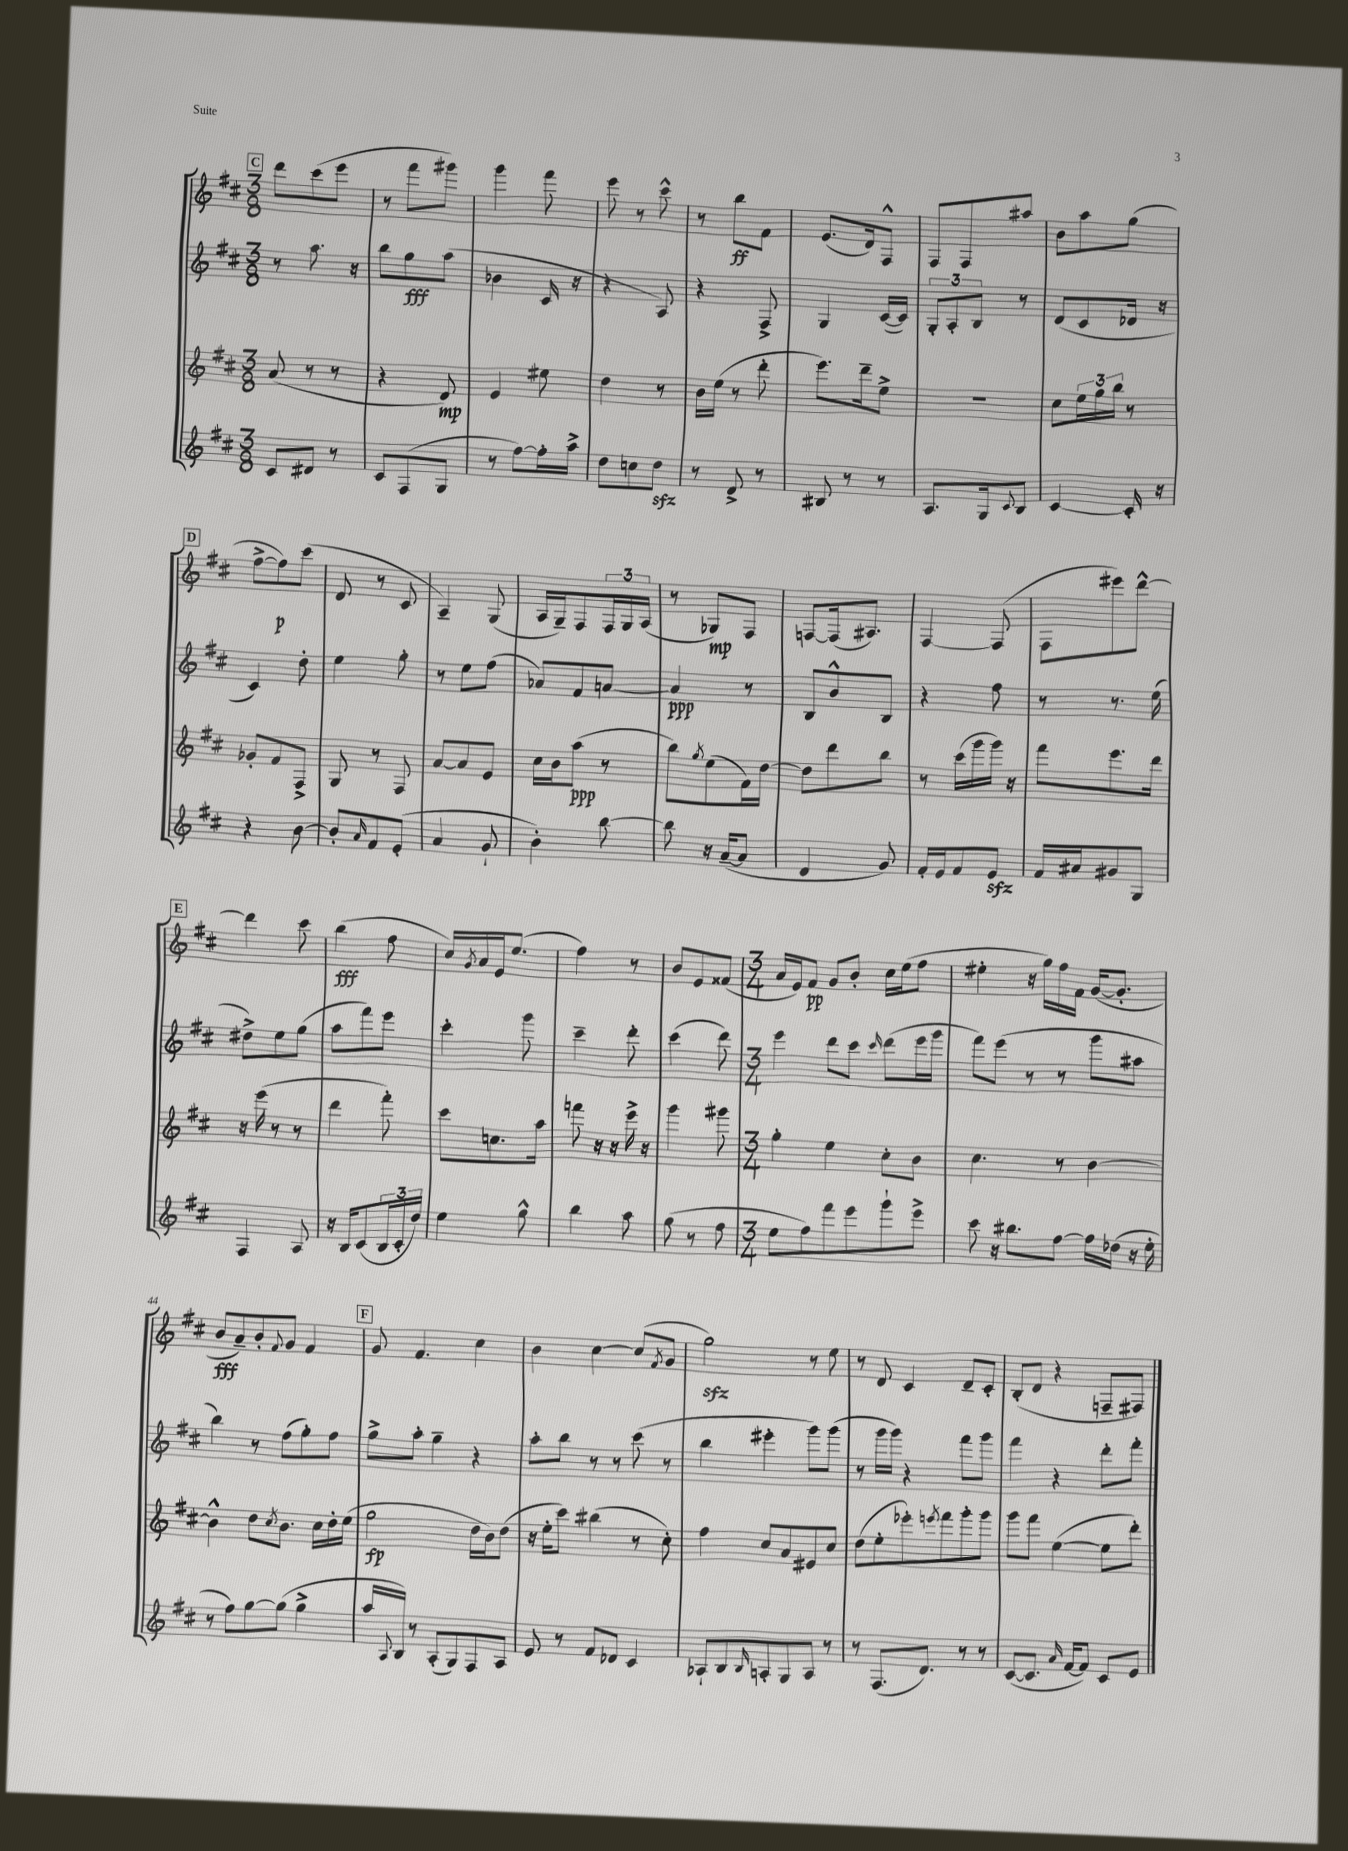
<<
\new StaffGroup <<
\new Staff = "s0" {
    \clef treble \key d \major \numericTimeSignature \time 3/8
    \mark \markup { \box "C" } d'''8 cis'''8( e'''8 |
    r8 fis'''8 gis'''8) |
    g'''4 fis'''8 |
    e'''8 r8 cis'''8-^ |
    r8 b''8\ff fis'8 |
    e'8.( d'16) fis8-^ |
    fis8 fis8 ais''8 |
    b'8 a''8 g''8( |
    \mark \markup { \box "D" } fis''8~-> fis''8\p) cis'''8( |
    d'8 r8 cis'8 |
    a4--) g8( |
    a16 g16--) fis8 \tuplet 3/2 { fis16 g16 a16( } |
    r8 ges8\mp) fis8 |
    f8~ f16( ais8.) |
    fis4~ fis8( |
    fis8 eis'''8) d'''8~-^ |
    \mark \markup { \box "E" } d'''4 cis'''8 |
    b''4\fff( fis''8 |
    cis''16) \acciaccatura { g'8 } a'16 e'16 e''8.( |
    fis''4) r8 |
    b'8 e'8 fisis'8( |
    \numericTimeSignature \time 3/4 a'16 e'16) fis'8\pp g'8 b'8-. cis''16 e''16( fis''8 |
    eis''4-. r16 g''16) fis''16 fis'16 g'16~( g'8.-. |
    b'8\fff a'8--) b'8-. \appoggiatura { fis'8 } g'8 fis'4 |
    \mark \markup { \box "F" } g'8 fis'4. cis''4 |
    b'4 cis''4~ cis''8( \acciaccatura { fis'8 } g'8 |
    g''2\sfz) r8 e''8 |
    r8 d'8 cis'4 d'8-- cis'8-. |
    b8-.( d'8 r4 f8-- fis8) \bar "|." |
}
\new Staff = "s1" {
    \clef treble \key d \major \numericTimeSignature \time 3/8
    \mark \markup { \box "C" } r8 a''8. r16 |
    b''8 g''8\fff a''8( |
    bes'4 cis'16 r16 |
    r4 a8) |
    r4 fis8-> |
    g4 cis'16~( cis'16) |
    \tuplet 3/2 { g8-. a8-. b8 } r8 |
    d'8( cis'8 des'16 r16 |
    \mark \markup { \box "D" } cis'4) d''8-. |
    e''4 g''8-. |
    r8 e''8 fis''8( |
    aes'8) fis'8 a'8~ |
    a'4\ppp r8 |
    b8 b'8-^ b8 |
    r4 fis''8 |
    r8 r8. e''16( |
    \mark \markup { \box "E" } dis''8->) e''8 g''8( |
    a''8 fis'''8) e'''8 |
    cis'''4-. g'''8 |
    cis'''4-- d'''8-. |
    cis'''4( d'''8) |
    \numericTimeSignature \time 3/4 e'''4 d'''8 cis'''8 \grace { cis'''16 } d'''8( e'''16 g'''16 |
    fis'''8) e'''8( r8 r8 g'''8 ais''8 |
    b''4) r8 fis''8( g''8-.) fis''8 |
    \mark \markup { \box "F" } g''8-> a''8-. g''4-- r4 |
    a''8-. b''8 r8 r8 cis'''8( r8 |
    b''4 eis'''4-. g'''8) g'''8( |
    r8 g'''16 g'''16) r4 fis'''8 g'''8 |
    fis'''4 r4 d'''8-. fis'''8-. \bar "|." |
}
\new Staff = "s2" {
    \clef treble \key d \major \numericTimeSignature \time 3/8
    \mark \markup { \box "C" } a'8( r8 r8 |
    r4 d'8\mp) |
    e'4 eis''8 |
    d''4 r8 |
    b'16 e''16( r8 d'''8-. |
    e'''8.) d'''16-- e''8-> |
    R4. |
    cis''8 \tuplet 3/2 { e''16 g''16 b''16 } r8 |
    \mark \markup { \box "D" } ges'8-. fis'8 fis8-> |
    g8 r8 fis8 |
    a'8~ a'8 e'8 |
    cis''16 b'16 a''8\ppp( r8 |
    b''8) \acciaccatura { g''8 } e''8( fis'16) d''16~ |
    d''8 d'''8 b''8 |
    r8 cis'''16( g'''16 g'''16) r16 |
    fis'''8 e'''8. d'''16 |
    \mark \markup { \box "E" } r16 e'''16( r8 r8 |
    d'''4 fis'''8-.) |
    cis'''8 c''8. a''16 |
    f'''8 r16 r16 e'''16-> r16 |
    g'''4 gis'''8 |
    \numericTimeSignature \time 3/4 g''4-. e''4 cis''8-. b'8 |
    cis''4. r8 b'4~ |
    b'4-^ d''8 \acciaccatura { cis''8 } b'8. cis''16 d''16-. e''16( |
    \mark \markup { \box "F" } g''2\fp d''16 b'16) d''8( |
    r16 e''16-. cis'''8) bis''4( r8 cis''8-.) |
    fis''4 cis''8 a'8 eis'8 cis''8 |
    d''8( e''8-. ees'''8-.) \acciaccatura { e'''8 } fis'''8 g'''8-. g'''8 |
    g'''8 fis'''8 e''4~( e''8 d'''8-.) \bar "|." |
}
\new Staff = "s3" {
    \clef treble \key d \major \numericTimeSignature \time 3/8
    \mark \markup { \box "C" } cis'8 dis'8 r8 |
    cis'8 fis8( g8 |
    r8 fis''8~) fis''16-. a''16-> |
    d''8 c''8 d''8\sfz |
    r8 d'8-> r8 |
    bis8 r8 r8 |
    a8. g16 \appoggiatura { cis'8 } b8 |
    cis'4~ cis'16-. r16 |
    \mark \markup { \box "D" } r4 b'8~ |
    b'8-. \grace { a'16 } fis'8 e'8-.( |
    a'4 g'8-! |
    b'4-.) b''8~ |
    b''8 r16 a'16~--( a'8 |
    d'4 g'8) |
    fis'16-. e'16 fis'8 e'8\sfz |
    fis'16 ais'16 gis'8 g8 |
    \mark \markup { \box "E" } fis4 a8 |
    r16 b16 cis'8( \tuplet 3/2 { b16 cis'16-. d''16) } |
    e''4 g''8-^ |
    b''4 a''8 |
    g''8( r8 fis''8 |
    \numericTimeSignature \time 3/4 e''8 fis''8) fis'''8 e'''8 g'''8-! e'''8-> |
    cis'''8 r16 bis''8. fis''8~ fis''16 des''16( r16 e''16-. |
    r8 fis''8) g''8~ g''8( g''4-> |
    \mark \markup { \box "F" } a''16 \appoggiatura { a8 } b16) r8 a8-.( g8) fis8 a8 |
    e'8 r8 fis'8 des'8 cis'4 |
    aes8-! b8 \grace { b16 } a8-. g8 a8 r8 |
    r8 fis8.( d'8.) r8 r8 |
    cis'8~( cis'8. \grace { a'16 } fis'16~ fis'8) cis'8 e'8 \bar "|." |
}
>>
>>
\layout { \context { \Score currentBarNumber = #21 } }
